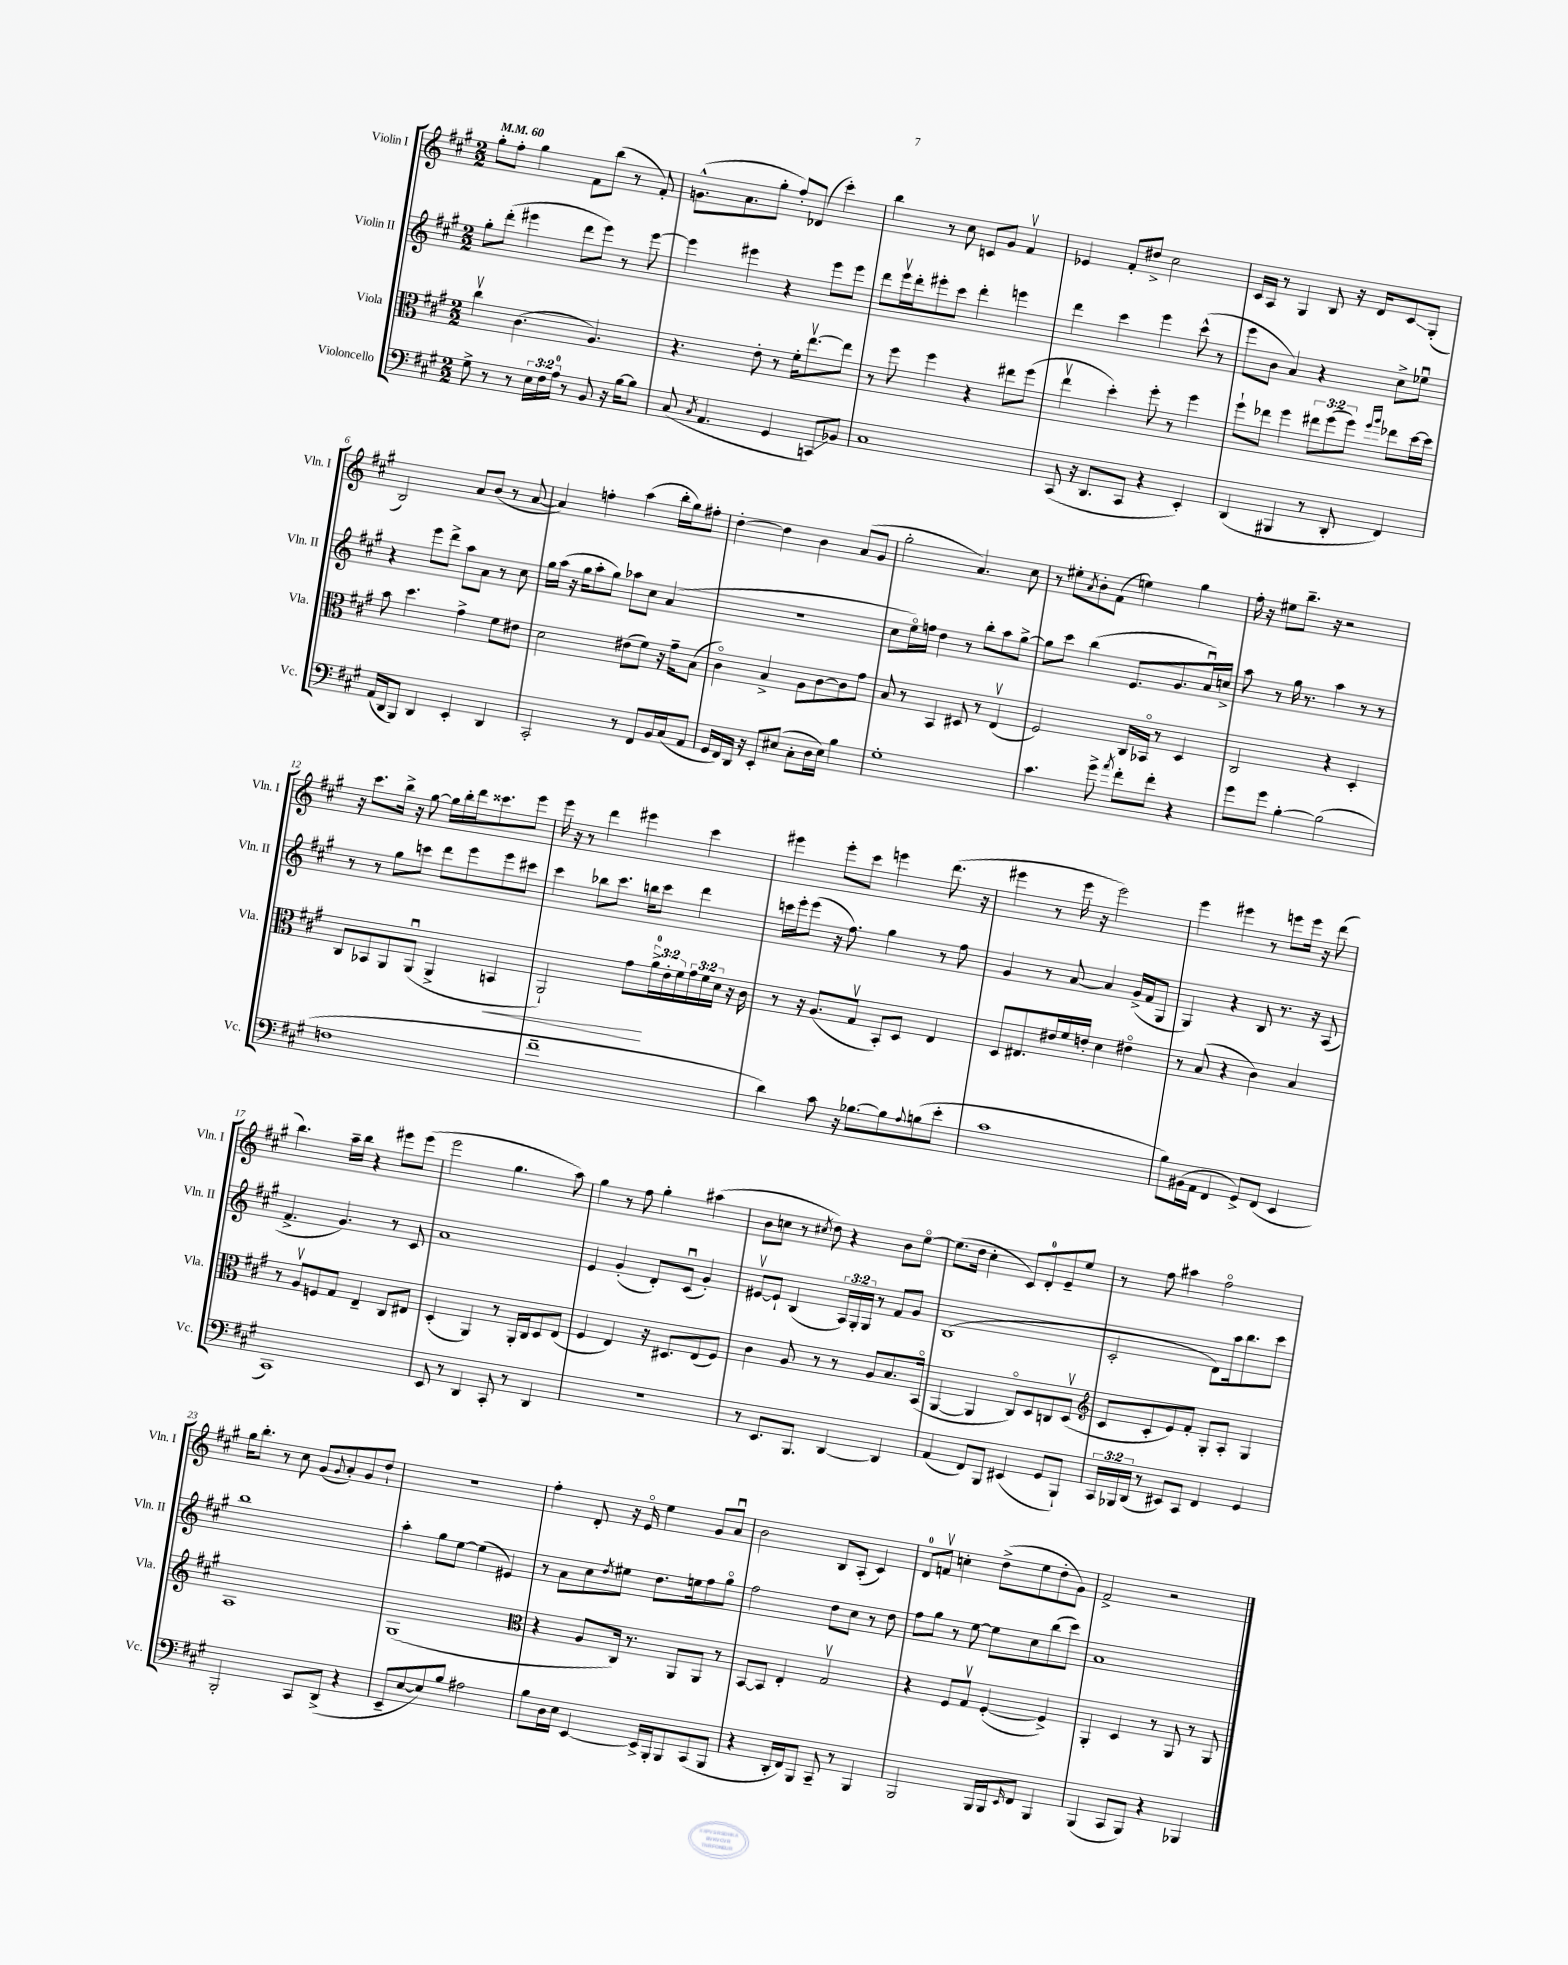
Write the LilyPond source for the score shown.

<<
\new StaffGroup <<
\new Staff = "s0" \with { instrumentName = "Violin I" shortInstrumentName = "Vln. I" } {
    \clef treble \key a \major \numericTimeSignature \time 2/2 \tempo 4 = 60
    gis''8-. fis''8-. gis''4 fis'8 b''8( r8 fis'8-.) |
    g'8.-^( a'8. gis''8-. fis''8-.) des'8( cis'''4-.) |
    b''4 r8 cis''8 c'8 gis'8 fis'4\upbow |
    ees'4 fis'8-. dis''8-> cis''2 |
    cis'16 a16 r8 gis4 b8 r16 d'16 cis'8\glissando gis8-.( |
    b2) a'8 b'8( r8 a'8~ |
    a'4) f''4-. a''4( b''16-. gis''16) fis''8-. |
    d''4~-. d''4 b'4 a'8( gis'8 |
    gis''2-. a'4.) cis''8 |
    r8 eis''8-. \acciaccatura { a'8 } b'8-. fis'8( e''4) gis''4 |
    fis''16-. r16 eis''8 b''8.-- r16 r2 |
    r16 cis'''8. b''16-> r16 gis''8~ gis''16 b''16-. d'''16 cisis'''8. e'''8 |
    e'''16 r16 r8 d'''4 eis'''4 cis'''4 |
    eis'''4 eis'''8-. cis'''8 e'''4 d'''8.( r16 |
    eis'''4 r8 eis'''16 r16 eis'''2) |
    e'''4 eis'''4 r8 e'''8 e'''16 r16 d'''8( |
    b''4.) a''16-- b''16 r4 eis'''8 eis'''8( |
    e'''2 gis''4. a''8) |
    gis''4 r8 fis''8 gis''4-. ais''4( |
    b'8 c''8 r8 \acciaccatura { cis''8 } d''8) r4 b'8 e''8~\flageolet |
    e''8.( d''16 cis''4-. cis'8) d'8-0-. e'8-- e''8 |
    r8 fis''8 ais''4 fis''2\flageolet |
    gis''16 b''8.-. r8 cis''8 gis'8( \appoggiatura { gis'8 } a'8-.) gis'8 d''8-! |
    R1 |
    fis''4-. d'8-. r16 e'16\flageolet e''4 gis'8 a'8\downbow |
    b'2 b8 a8-.( cis'4) |
    d'8-0 f'8\upbow c''4-. d''8->( e''8 d''8-. gis'8) |
    fis'2-> r2 \bar "|." |
}
\new Staff = "s1" \with { instrumentName = "Violin II" shortInstrumentName = "Vln. II" } {
    \clef treble \key a \major \numericTimeSignature \time 2/2 \override Staff.TupletNumber.text = #tuplet-number::calc-fraction-text
    gis''8-. d'''8-.( eis'''4 d'''8 eis'''8) r8 eis'''8~ |
    eis'''4 eis'''4 r4 eis'''8 eis'''8 |
    d'''8 e'''16\upbow d'''16-. eis'''8-. cis'''8 d'''4-. e'''4 |
    d'''4 cis'''4 e'''4 cis'''8-^( r8 |
    e'''8 b'8 a'4) r4 cis''8-> ees''8\downbow |
    r4 e'''8 d'''8-> a''8 a'8 r8 cis''8 |
    gis''16 a''16( r16 gis''16 a''8-. gis''8) aes''8 cis''8 a'4( |
    R1 |
    cis''8 e''16\flageolet) f''16 d''4 r8 b''8-. a''8 gis''8~-> |
    gis''8 cis'''8 b''4( e'8. gis'8. a'16\downbow) c''16-> |
    a''8 r8 gis''16 r8. a''4 r8 r8 |
    r8 r8 gis''8 c'''8 d'''8 e'''8 e'''8 cis'''8 |
    cis'''4 bes''8 cis'''8. b''16 cis'''8 d'''4 |
    c'''16 e'''16-. e'''8( r16 fis''8.) gis''4 r8 fis''8 |
    gis'4 r8 a'8~ a'4 gis'16->( fis'16 gis8 |
    gis4) r4 b8 r8. r16 a8( |
    fis'4.-> gis'4.) r8 cis'8 |
    a'1 |
    e'4 gis'4-.( d'8-.) cis'8\downbow( gis'4-.) |
    eis'8~\upbow eis'8-! b4( \tuplet 3/2 { a16) gis16-. gis16 } r8 fis'8 gis'8 |
    b1( |
    cis'2-. d'8) a''16 b''8. cis'''8 |
    b''1 |
    a''4-. gis''8 e''8~ e''4( eis'4) |
    r8 a'8 cis''8 \acciaccatura { d''8 } eis''8 d''8. e''16 fis''8 gis''8\flageolet |
    fis''2 d''8 cis''8 r8 d''8 |
    fis''8 gis''8 r8 e''8~ e''8 cis''8 b''8( cis'''8) |
    a'1 \bar "|." |
}
\new Staff = "s2" \with { instrumentName = "Viola" shortInstrumentName = "Vla." } {
    \clef alto \key a \major \numericTimeSignature \time 2/2 \override Staff.TupletNumber.text = #tuplet-number::calc-fraction-text
    cis''4\upbow cis'4.( a4.) |
    r4. e'8-. r8 fis'16-. e''8.~\upbow e''8 |
    r8 fis''8 fis''4 r4 eis''8 fis''8( |
    e''4\upbow d''4-.) fis''8-. r8 fis''4 |
    fis''8-! ees''8 fis''4 \tuplet 3/2 { eis''8 fis''8( fis''8) } \grace { fis''16 a''16 } ees''8 d''16~ d''16 |
    b'8 d''4. gis'4-> fis'8 eis'8 |
    d'2 eis'8( fis'8) r16 gis'16-- b8( |
    cis'4\flageolet) b4-> a8 cis'8~ cis'8 gis'8 |
    b8 r8 b,4 dis8 r8 e4\upbow( |
    fis2) cis16 bes,16\flageolet r8 d4 |
    cis2 r4 d4-. |
    cis8 bes,8 a,8 a,8\downbow( a,4-> b,4\< |
    a,2-!) gis'8\! \tuplet 3/2 { a'16-0-> e'16-. fis'16 } \tuplet 3/2 { gis'16 fis'16 d'16 } r16 cis'16 |
    r8 r16 a8.( gis8\upbow b,8-.) d8 e4 |
    d8 eis8. eis'16 fis'16 e'16-. d'4 eis'4\flageolet |
    r8 b8( r4 cis'4) b4 |
    r8 a8\upbow f8 gis8 e4-- cis8 eis8 |
    d4-.( a,4) r8 a,16-. cis16 d8 e8( |
    fis4 e4) r16 dis8. e8( fis8) |
    cis'4 a8 r8 r8 a8 b8. b,16\flageolet( |
    a,4~ a,4 cis8\flageolet) d8 c8 d8\upbow( |
    \clef treble cis'8 cis'8-. e'8) fis'8-. gis8-. a8-. gis4 |
    a1 |
    gis1( |
    \clef alto r4 a8 cis16) r8. a,8 a,8 r8 |
    b,8~ b,8 e4-. gis2\upbow |
    r4 fis8 gis8\upbow fis4~-.( fis4->) |
    a,4-. d4 r8 a,8 r8 a,8 \bar "|." |
}
\new Staff = "s3" \with { instrumentName = "Violoncello" shortInstrumentName = "Vc." } {
    \clef bass \key a \major \numericTimeSignature \time 2/2 \override Staff.TupletNumber.text = #tuplet-number::calc-fraction-text
    gis8-> r8 r8 \tuplet 3/2 { e16 fis16 a16-0 } r8 b,8 r16 b16~ b8 |
    cis8( \acciaccatura { cis8 } a,4. gis,4 c,8\glissando) bes,8 |
    cis1 |
    cis,8( r16 d,8. cis,8 r4 e,4-.) |
    d,4( bis,,4 r8 d,8-. fis,4) |
    a,16( d,16 b,,8) d,4 e,4-. d,4 |
    cis,2-. r8 fis,8 b,16 cis16( a,8 |
    gis,16 fis,16) d,16 r16 e,8-. eis8( cis8-. d16 eis16) b4 |
    gis1-. |
    cis'4. gis'8-> \acciaccatura { a'8 } fis'8-. fis'8-. r4 |
    gis'8 gis'8 b4~-. b2( |
    f1 |
    fis'1-- |
    d'4) cis'8 r16 bes8.~ bes8 \appoggiatura { a8 } b8( e'8-. |
    cis'1 |
    b8) bis,16( a,16 fis,4 gis,8->) fis,8( e,4 |
    cis,1) |
    e,8 r8 d,4 cis,8-. r8 d,4 |
    R1 |
    r8 e,8. b,,8. d,4~ d,4 |
    a,4( fis,8) b,,8 eis,4( gis,8 b,,8-!) |
    \tuplet 3/2 { cis,16 bes,,16 d,16( } r8 eis,8) cis,8 fis,4 gis,4 |
    b,,2-. cis,8 d,8->( r4 |
    e,8-- e8~ e8) b8 ais2 |
    b8 d16 e16 e,4~ e,16-> b,,16-. b,,8 cis,8( b,,8 |
    r4 d,16-. fis,16) b,,8 cis,8-- r8 b,,4 |
    b,,2 b,,16 b,,16 \grace { e,16 } fis,8 b,,4 |
    b,,4( cis,8 b,,8) r4 bes,,4 \bar "|." |
}
>>
>>
